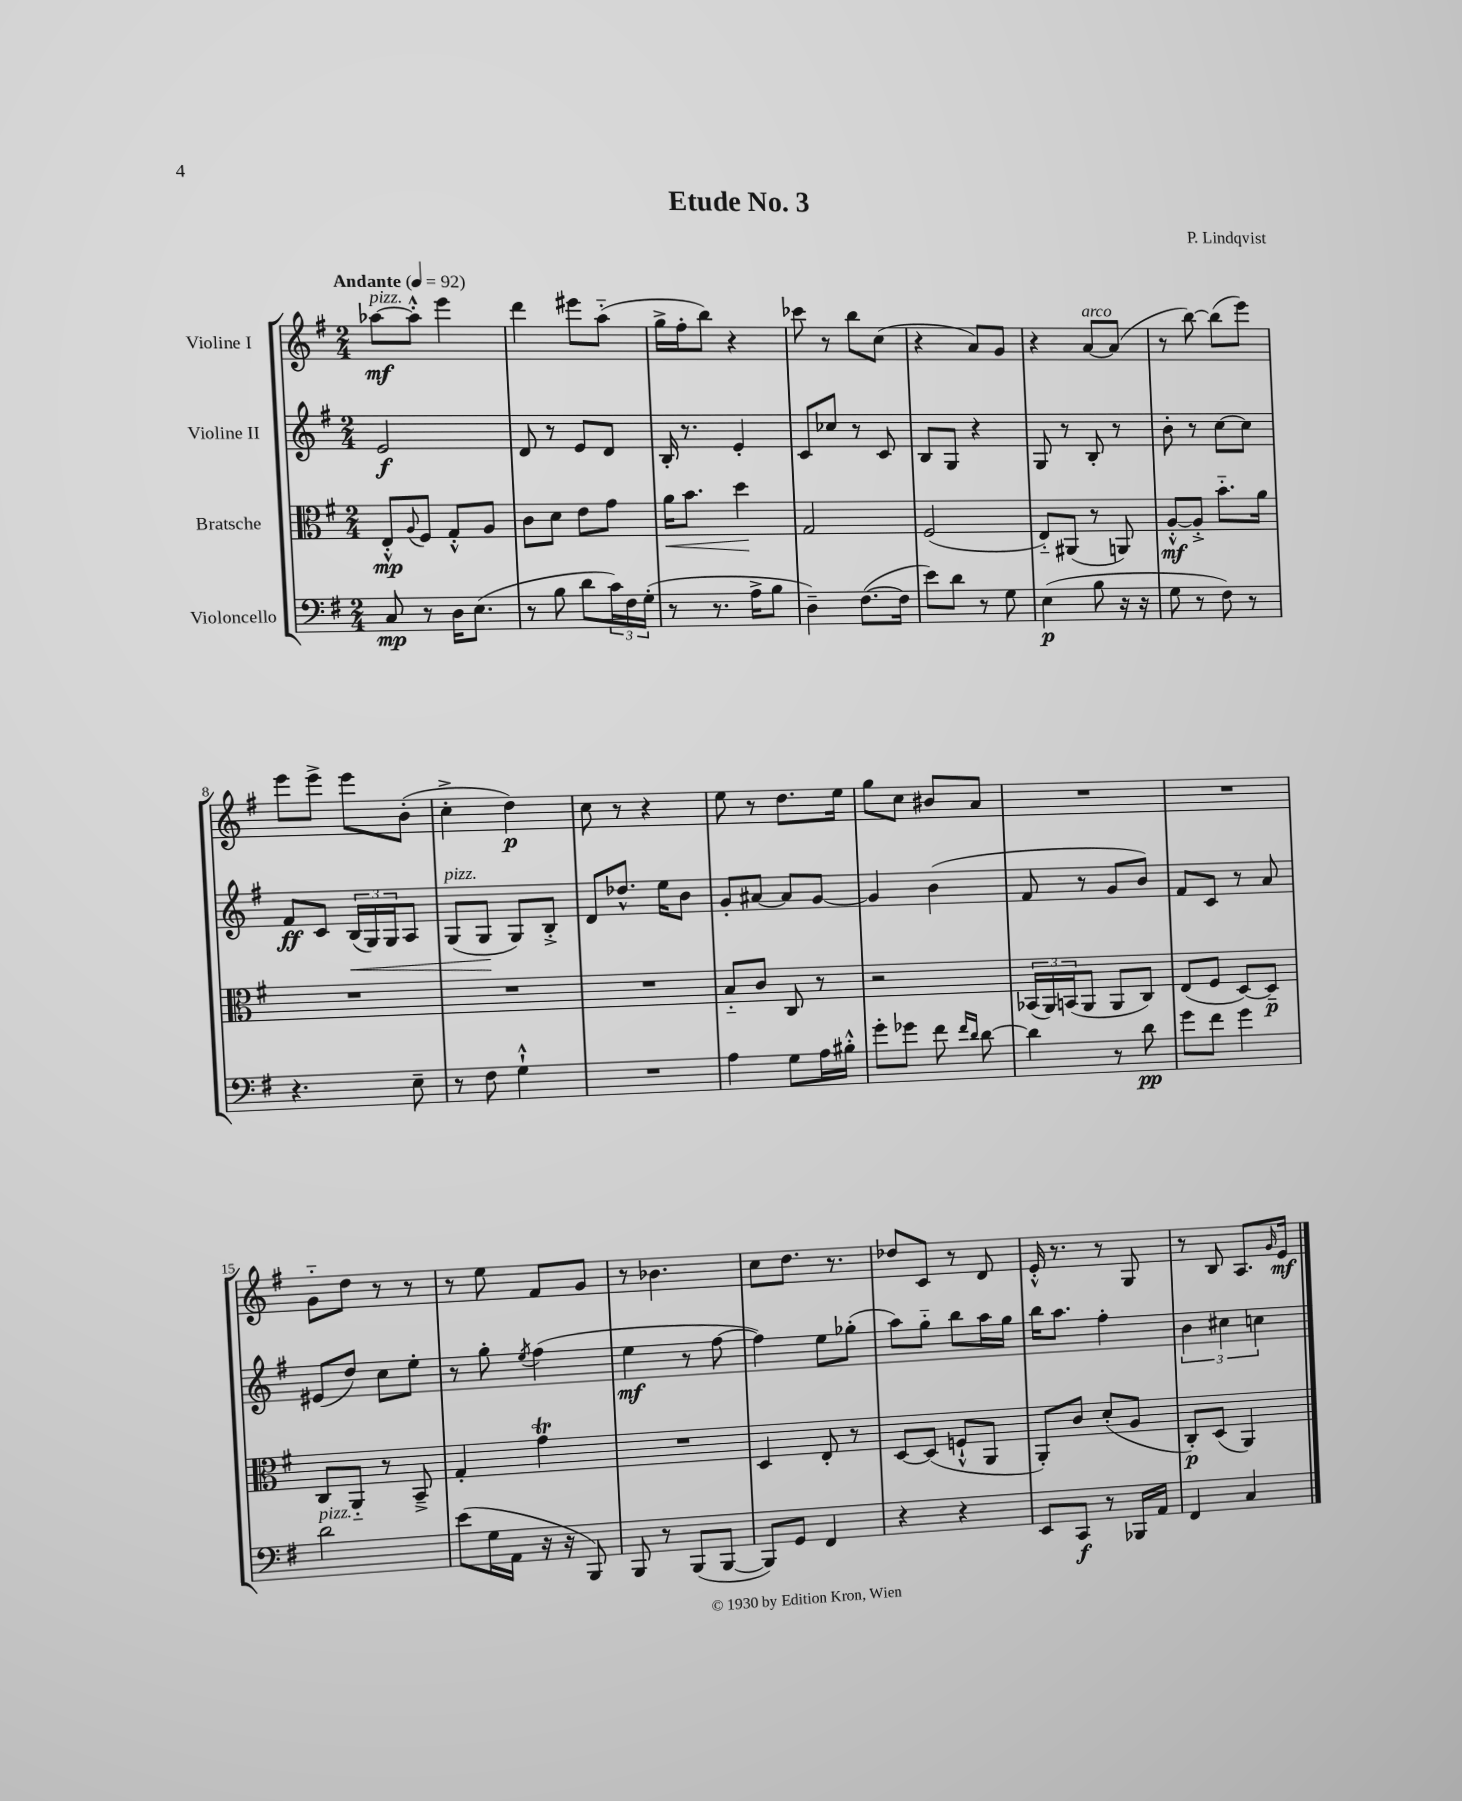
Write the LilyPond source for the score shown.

\header { title = "Etude No. 3" composer = "P. Lindqvist" }
<<
\new StaffGroup <<
\new Staff = "s0" \with { instrumentName = "Violine I" } {
    \clef treble \key g \major \numericTimeSignature \time 2/4 \tempo "Andante" 4 = 92
    aes''8~\mf^\markup { \italic "pizz." } aes''8-.-^ e'''4 |
    d'''4 eis'''8 a''8-_( |
    g''16-> fis''16-. b''8) r4 |
    ces'''8 r8 b''8 c''8( |
    r4 a'8) g'8 |
    r4 a'8~^\markup { \italic "arco" } a'8( |
    r8 b''8~) b''8( e'''8) |
    e'''8 e'''8-> e'''8 b'8-.( |
    c''4-.-> d''4\p) |
    c''8 r8 r4 |
    e''8 r8 d''8. e''16 |
    g''8 c''8 bis'8 a'8 |
    R2 |
    R2 |
    g'8-_ d''8 r8 r8 |
    r8 e''8 fis'8 g'8 |
    r8 bes'4. |
    c''8 d''8. r8. |
    des''8 c'8 r8 d'8 |
    e'16-.-^ r8. r8 g8 |
    r8 b8 a8. \grace { g'16 } e'16\mf \bar "|." |
}
\new Staff = "s1" \with { instrumentName = "Violine II" } {
    \clef treble \key g \major \numericTimeSignature \time 2/4
    e'2\f |
    d'8 r8 e'8 d'8 |
    b16-. r8. e'4-. |
    c'8 ces''8 r8 c'8 |
    b8 g8 r4 |
    g8 r8 b8-. r8 |
    b'8-. r8 c''8~ c''8 |
    fis'8\ff c'8 \tuplet 3/2 { b16\<( g16) g16 } a8 |
    g8^\markup { \italic "pizz." }( g8\! g8) b8-.-> |
    d'8 des''8.-^ e''16 b'8 |
    g'8-. ais'8~ ais'8 g'8~ |
    g'4 b'4( |
    fis'8 r8 g'8 b'8) |
    fis'8 c'8 r8 a'8 |
    eis'8( d''8) c''8 e''8-. |
    r8 g''8-. \acciaccatura { e''8 } fis''4( |
    e''4\mf r8 fis''8~ |
    fis''4) e''8 ges''8-.( |
    a''8) g''8-_ b''8 a''16 g''16 |
    b''16 a''8. fis''4-. |
    \tuplet 3/2 { b'4 cis''4 c''4 } \bar "|." |
}
\new Staff = "s2" \with { instrumentName = "Bratsche" } {
    \clef alto \key g \major \numericTimeSignature \time 2/4
    e8-.-^\mp \appoggiatura { a8 } fis8 g8-.-^ a8 |
    c'8 d'8 e'8 g'8 |
    a'16\< b'8. d''4\! |
    g2 |
    fis2( |
    e8-_) ais,8( r8 a,8) |
    a8~-.-^\mf a8-.-> b'8.-_ a'16 |
    R2 |
    R2 |
    R2 |
    b8-_ c'8 c8 r8 |
    r2 |
    \tuplet 3/2 { bes,16( a,16) b,16( } a,8 a,8 c8) |
    e8( fis8 d8~) d8--\p |
    c8 a,8-_ r8 b,8---> |
    g4-. g'4\trill |
    R2 |
    d4 e8-. r8 |
    d8~ d8( f8-!-^ a,8 |
    a,8-.) c'8 d'8-.( a8 |
    c8-.\p) d8( a,4) \bar "|." |
}
\new Staff = "s3" \with { instrumentName = "Violoncello" } {
    \clef bass \key g \major \numericTimeSignature \time 2/4
    c8\mp r8 d16 e8.( |
    r8 b8 d'8 \tuplet 3/2 { c'16) fis16 g16-.( } |
    r8 r8. a16-> b8 |
    d4--) fis8.~( fis16 |
    e'8) d'8 r8 g8 |
    e4\p( b8 r16 r16 |
    g8 r8 fis8) r8 |
    r4. e8-- |
    r8 fis8 g4-!-^ |
    R2 |
    a4 g8 a16 bis16-.-^ |
    g'8-. ges'8 fis'8 \grace { fis'16 d'16 } d'8~ |
    d'4 r8 d'8\pp |
    g'8 fis'8 g'4 |
    d'2^\markup { \italic "pizz." } |
    e'8( g16 a,16 r16 r16 b,,8) |
    b,,8 r8 b,,8( b,,8~ |
    b,,8) g,8 fis,4 |
    r4 r4 |
    e,8 c,8\f r8 bes,,16 a,16 |
    fis,4 c4 \bar "|." |
}
>>
>>
